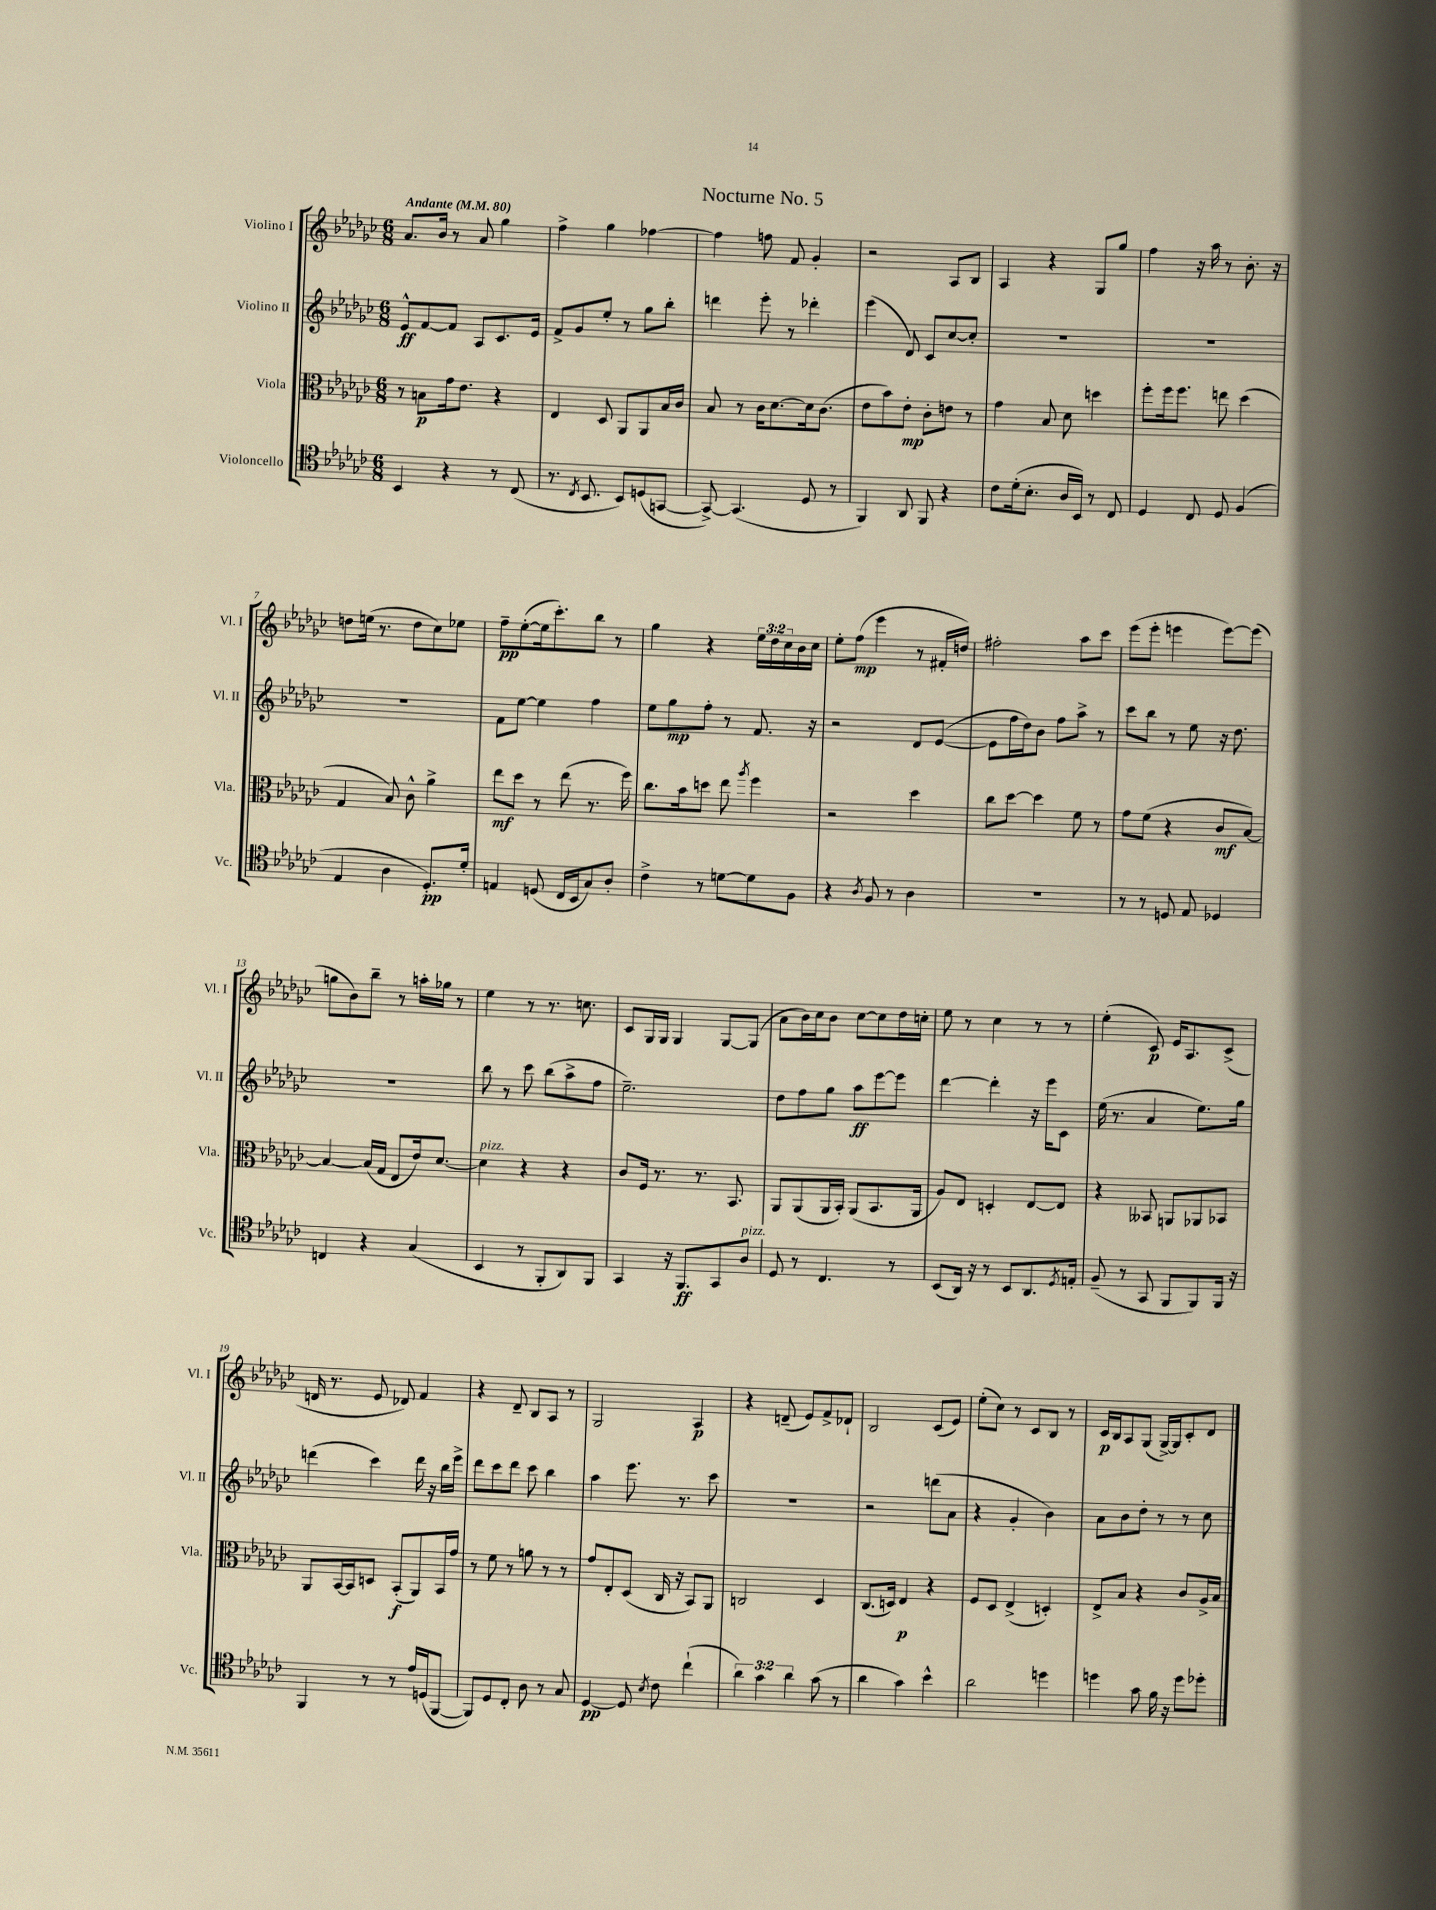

**kern	**kern	**kern	**kern
*staff4	*staff3	*staff2	*staff1
*clefC4	*clefC3	*clefG2	*clefG2
*k[b-e-a-d-g-c-]	*k[b-e-a-d-g-c-]	*k[b-e-a-d-g-c-]	*k[b-e-a-d-g-c-]
*M6/8	*M6/8	*M6/8	*M6/8
*MM80	*MM80	*MM80	*MM80
4BB-	8r	8e-^^	8.a-
.	8B	[8f	.
.	.	.	16b-
4r	16g-	8f]	8r
.	8.e-	.	.
.	.	8A-	8a-
8r	4r	8.c-	4gg-
(8C-	.	.	.
.	.	16e-	.
=	=	=	=
8.r	4E-	8f^	4ff^
.	.	8g-	.
8qC-	.	.	.
8.BB-	.	.	.
.	8D-	8ee-'	4gg-
8BB-)	8AA-	8r	.
(8D	8AA-	8gg-	[4ff-
[8GG	16B-	8bb-'	.
.	16c-	.	.
=	=	=	=
8GG^_)	8B-	4ddd	4ff-]
(4.GG]	8r	.	.
.	16c-	8eee-'	8ff
.	[8.d-	.	.
.	.	8r	8f
8D-	16d-]	4ddd-'	4g-'
.	(8.c-	.	.
8r	.	.	.
=	=	=	=
4FF)	8e-	(4eee-	2r
.	8b-)	.	.
8AA-	8e-'	8d-)	.
8FF	8c-'	8c-	.
4r	8e	[8cc-	8A-
.	8r	8cc-']	8B-
=	=	=	=
8c-	4g-	2.r	4A-
(16d-'	.	.	.
8.B-'	.	.	.
.	8B-	.	4r
16A-	8d-	.	.
16BB-)	.	.	.
8r	4dd	.	8G-
8C-	.	.	8gg-
=	=	=	=
4D-	8ff'	2.r	4ff
.	16ff	.	.
.	8.ff	.	.
8C-	.	.	16r
.	.	.	16aa-
8D-	8ee	.	8r
(4F	(4dd-	.	8.b-'
.	.	.	16r
=	=	=	=
4E-	4G-	2.r	8dd
.	.	.	(16ee
.	.	.	8.r
4A-	8B-)	.	.
.	8c-^^	.	8dd
8.D-')	4a-^	.	8cc-)
.	.	.	8ee-
16d-'	.	.	.
=	=	=	=
4E	8ee-	8f	8ff~
.	8dd-	[8ee-	([8ee-'
(8D	8r	4ee-]	16ee-]
.	.	.	8.ccc-')
16C-	(8ee-	.	.
16BB-	.	.	.
8G-)	8.r	4ff	8bb-
8A-'	.	.	8r
.	16ff)	.	.
=	=	=	=
4c-^	8.cc-	8ee-	4gg-
.	.	8gg-	.
.	16b-	.	.
8r	8dd	8ff'	4r
[8d	8ee-	8r	.
.	8qaa-	.	.
8d]	4ff	8.f	24ee-
.	.	.	24dd-
.	.	.	24cc-
8F	.	.	16b-
.	.	16r	16cc-
=	=	=	=
4r	2r	2r	8ee-'
.	.	.	(8ff
8qA-	.	.	.
8F	.	.	4eee-
8r	.	.	.
4A-	4dd-	8d-	8r
.	.	([8e-	16f#'
.	.	.	16dd)
=	=	=	=
2.r	8cc-	8e-]	2ff#'
.	[8dd-	16ff	.
.	.	16dd-)	.
.	4dd-]	8b-	.
.	.	8ff	.
.	8f	8aa-^	8aa-
.	8r	8r	8ccc-
=	=	=	=
8r	8g-	8ccc-	(8eee-
8r	(8f	8bb-	8eee-'
8D	4r	8r	4eee
8E-	.	8ee-	.
4D-	8c-	16r	[8eee)
.	.	8.dd-	.
.	[8B-)	.	(8eee]
=	=	=	=
4C	4B-_	2.r	8gg
.	.	.	8b-)
4r	(16B-]	.	8bb-~
.	16G-	.	.
.	8E-	.	8r
(4G-	16e-)	.	16aa'
.	[8.d-	.	16gg-
.	.	.	8r
=	=	=	=
4BB-	4d-]	8bb-	4ee-
.	.	8r	.
8r	4r	8ccc-	8r
8FF'	.	(8bb-	8.r
8AA-)	4r	8aa-^	.
.	.	.	8.cc
8FF	.	8ff	.
=	=	=	=
4GG-	8c-	2.ee-~)	8c-
.	16F	.	16G-
.	8.r	.	16G-
16r	.	.	4G-
8.FF	.	.	.
.	8.r	.	.
8GG-	.	.	[8G-
.	8.BB-	.	.
8A-	.	.	(8G-]
=	=	=	=
8D-	8AA-	8dd-	8a-
8r	(8AA-	8ff	16b-)
.	.	.	16cc-
4.C-	16AA-	8gg-	8b-
.	16BB-')	.	.
.	(8AA-	8aa-	[8cc-
.	8.BB-	[8eee-	8cc-]
8r	.	8eee-]	16dd-
.	16AA-	.	16cc'
=	=	=	=
(8BB-	8A-)	[4ddd-	8ee-
16AA-)	8E-	.	8r
16r	.	.	.
8r	4D'	4ddd-']	4cc-
8BB-	.	.	.
8.AA-	[8E-	16r	8r
.	.	16eee-	.
.	8E-]	8c-	8r
8qD-	.	.	.
16E'	.	.	.
=	=	=	=
(8F~	4r	(16ee-	(4ee-'
.	.	8.r	.
8r	.	.	.
8GG-	8BB--	4a-	8c-)
8FF	8AA	.	16e-
.	.	.	8.A-
8FF)	8AA-	8.ee-)	.
16FF	8BB-	.	(8c-^
16r	.	16gg-	.
=	=	=	=
4FF	8AA-	(4ddd	16d
.	.	.	8.r
.	[16BB-	.	.
.	16BB-]	.	.
8r	8D	4ccc-)	8e-
8r	(8BB-'	.	8d-)
16e-	8AA-)	16ddd	4f
(16D	.	16r	.
[8FF	16BB-	16bb-	.
.	16g-	16eee-^	.
=	=	=	=
8FF])	8r	8ddd-	4r
8D-	8f	8ccc-	.
8C-'	8r	8ddd-	8d-~
8A-	8a	8ccc-	8B-
8r	8r	4bb-	8A-
8G-	8r	.	8r
=	=	=	=
[4D-	8g-	4aa-	2G-
.	8E-'	.	.
8D-]	(8D-	8.eee-	.
8qB-	.	.	.
8c-	16C-	.	.
.	16r	8.r	.
(4cc-`	8BB-)	.	4A-
.	8AA-	8ccc-	.
=	=	=	=
6a-)	2C	2.r	4r
6g-	.	.	.
.	.	.	(8d~
6a-	.	.	.
.	.	.	8e-)
(8g-	4D-	.	8f^
8r	.	.	8d-`
=	=	=	=
4a-	(8.C-	2r	2B-
.	16D)	.	.
4g-)	4E-	.	.
4b-^^	4r	(8ddd	(8c-
.	.	8a-	8e-)
=	=	=	=
2a-	8F	4r	(8ee-'
.	8D-	.	8cc-)
.	(4E-^	4g-'	8r
.	.	.	8c-
4dd	4D')	4b-)	8B-
.	.	.	8r
=	=	=	=
4dd	8E-^	8a-	16c-
.	.	.	16B-
.	8B-	8b-	8A-
8g-	4r	8dd-'	(8G-
16f	.	8r	[16G-^)
16r	.	.	16G-]
8dd	8c-	8r	8c-'
8dd-'	16A-^	8cc-	8d-
.	16B-	.	.
==	==	==	==
*-	*-	*-	*-
